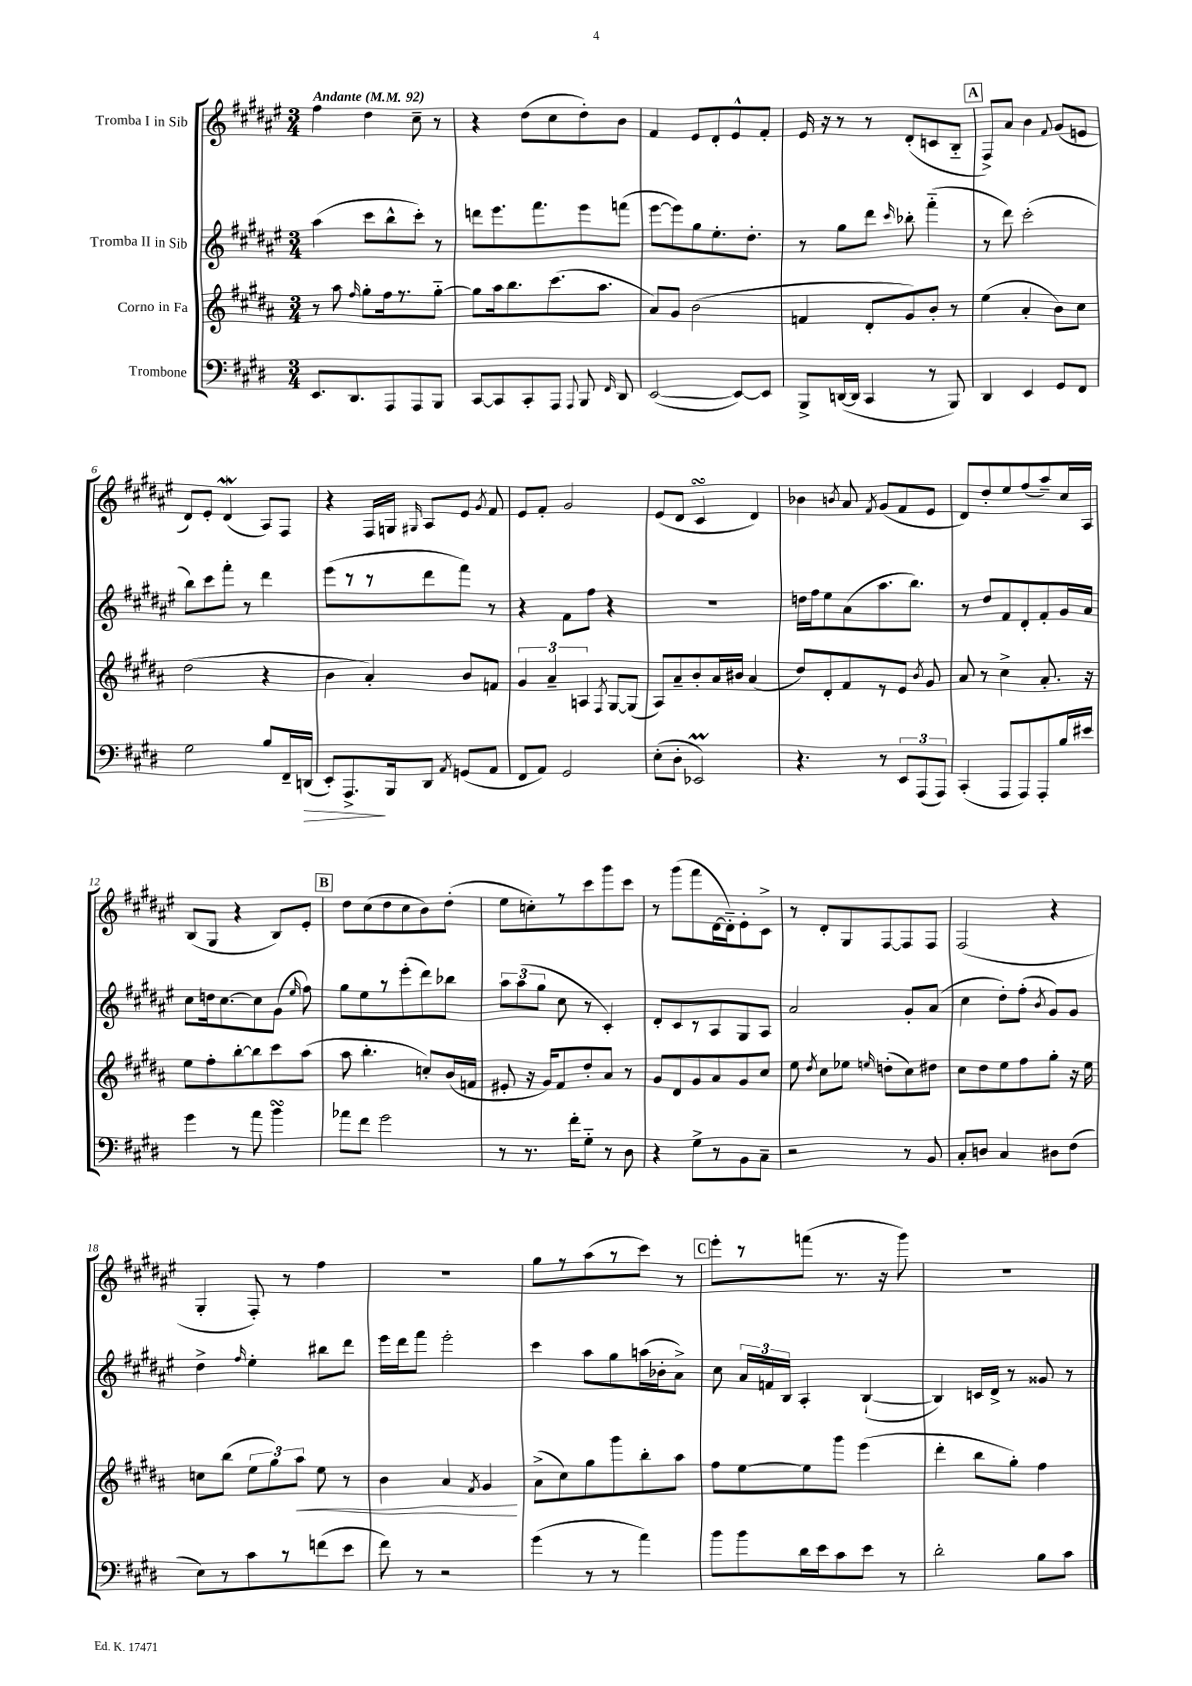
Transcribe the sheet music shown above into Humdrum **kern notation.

**kern	**dynam	**kern	**dynam	**kern	**kern
*part4	*part4	*part3	*part3	*part2	*part1
*staff4	*staff4	*staff3	*staff3	*staff2	*staff1
*I"Trombone	*	*I"Corno in Fa	*	*I"Tromba II in Sib	*I"Tromba I in Sib
*clefF4	*	*clefG2	*	*clefG2	*clefG2
*k[f#c#g#d#]	*	*k[f#c#g#d#a#]	*	*k[f#c#g#d#a#e#]	*k[f#c#g#d#a#e#]
*M3/4	*	*M3/4	*	*M3/4	*M3/4
*MM92	*	*MM92	*	*MM92	*MM92
=1	=1	=1	=1	=1	=1
!	!	!	!	!	!LO:TX:a:B:t=Andante
8.EE/L	.	8r	.	(4aa#\	4ff#\
.	.	8aa#\	.	.	.
8.DD#/	.	.	.	.	.
.	.	16qqff#/	.	.	.
.	.	8gg#'\L	.	8ccc#\L	4dd#\
8AAA/	.	16ff#\k	.	8bb^^\	.
.	.	8.r	.	.	.
8AAA/	.	.	.	8ccc#'\J)	8cc#~\
8BBB/J	.	[8gg#\J	.	8r	8r
=2	=2	=2	=2	=2	=2
[8CC#/L	.	8gg#\L]	.	8dddn\L	4r
8CC#/]	.	16aa#\k	.	8.eee#\	.
.	.	8.bb\	.	.	.
8CC#'/	.	.	.	.	(8dd#\L
.	.	.	.	8.fff#\	.
8AAA/J	.	(8.ccc#\	.	.	8cc#\
8qqAAA/	.	.	.	.	.
8BBB/	.	.	.	8eee#\	8dd#'\)
.	.	8.aa#\J	.	.	.
16qqFF#/	.	.	.	.	.
8DD#/	.	.	.	(8fffn\J	8b\J
=3	=3	=3	=3	=3	=3
([2EE/	.	8a#/L)	.	[8eee#\L	4f#/
.	.	8g#/J	.	8eee#\])	.
.	.	(2b\	.	8gg#\	8e#/L
.	.	.	.	8.ee#'\	8d#'/
8EE/L_)	.	.	.	.	8e#^^/
.	.	.	.	8.dd#'\J	.
8EE/J]	.	.	.	.	8f#'/J
=4	=4	=4	=4	=4	=4
8BBB^/L	.	4fn/	.	8r	16e#/
.	.	.	.	.	16r
([16DDn/L	.	.	.	8gg#\L	8r
16DD/JJ]	.	.	.	.	.
4CC#/	.	8d#'/L	.	8ddd#\J	8r
.	.	.	.	16qqccc#/	.
.	.	8g#/)	.	8bb-X'\	(8d#'/L
8r	.	8b'/J	.	(4fff#\	8cn/
8BBB/)	.	8r	.	.	8B/J
!!LO:REH:place=s1:t=A
=5	=5	=5	=5	=5	=5
4DD#/	.	(4ee\	.	8r	8F#^/L)
.	.	.	.	8ddd#\)	8a#/J
4EE/	.	4a#'/	.	(2ccc#'\	4b\
.	.	.	.	.	8qqf#/
8GG#/L	.	8b\L)	.	.	(8g#/L
8FF#/J	.	8cc#\J	.	.	8en/J
!!LO:LB:g=z
=6	=6	=6	=6	=6	=6
2G#\	.	(2dd#\	.	8bb\L)	8d#/L)
.	.	.	.	8ccc#\	8e#'/J
.	.	.	.	8fff#'\J	(4d#W/
.	.	.	.	8r	.
8B/L	.	4r	.	4ddd#\	8A#/L)
16FF#~/L	.	.	.	.	8F#/J
!	!LO:HP:b	!	!	!	!
(16DDn/JJ	>	.	.	.	.
=7	=7	=7	=7	=7	=7
8EE'/L)	.	4b\	.	(8eee#\L	4r
8.AAA^/	.	.	.	8r	.
.	.	4a#'/)	.	8r	16F#/LL
16BBB/k	]	.	.	.	16Gn/JJ
.	.	.	.	.	16qqG#X/
8DD#/J	.	.	.	8ddd#\	8A#/L
8qAA/	.	.	.	.	.
(8GGn/L	.	8b/L	.	8fff#\J)	8e#/J
.	.	.	.	.	8qg#/
8AA/J	.	8fn/J	.	8r	8f#/
=8	=8	=8	=8	=8	=8
8FF#/L	.	6g#/	.	4r	8e#/L
8AA/J)	.	.	.	.	8f#'/J
.	.	6a#~/	.	.	.
2GG#/	.	.	.	8f#\L	2g#/
.	.	6An/	.	.	.
.	.	.	.	8ff#\J	.
.	.	8qF#/	.	.	.
.	.	[8G#/L	.	4r	.
.	.	(8G#/J]	.	.	.
=9	=9	=9	=9	=9	=9
(8E'\L	.	8A#/L)	.	2.r	(8e#/L
8D#'\J	.	8a#~/	.	.	8d#/J
2EE-XM/)	.	8b'/	.	.	4c#sSSS/
.	.	16a#/L	.	.	.
.	.	16b#X/JJ	.	.	.
.	.	(4a#/	.	.	4d#/)
=10	=10	=10	=10	=10	=10
4.r	.	8dd#/L)	.	16ddn\LL	4b-X\
.	.	.	.	16ff#\J	.
.	.	8d#'/	.	8ee#\	.
.	.	.	.	.	8qbn/
.	.	8f#/	.	(8a#\	8a#/
.	.	.	.	.	8qf#/
8r	.	8r	.	8.aa#\	(8g#/L
12EE/L	.	8e/J	.	.	8f#/
.	.	.	.	8.bb\J)	.
(12AAA/	.	.	.	.	.
.	.	8qb/	.	.	.
.	.	8g#/	.	.	8e#/J
12AAA/J)	.	.	.	.	.
=11	=11	=11	=11	=11	=11
(4CC#'/	.	8a#/	.	8r	8d#/L)
.	.	8r	.	8dd#/L	8dd#'/
8AAA/L	.	4cc#^\	.	8f#/	8ee#/
8AAA/)	.	.	.	8d#'/	(8ff#/
8AAA'/	.	8.a#'/	.	8f#'/	8aa#~/)
16B/L	.	.	.	16g#/L	16cc#/L
16e#X/JJ	.	16r	.	16a#/JJ	16A#/JJ
!!LO:LB:g=z
=12	=12	=12	=12	=12	=12
4g#\	.	8ee\L	.	8cc#\L	(8B/L
.	.	8ff#'\	.	16ddn\k	8G#/J
.	.	.	.	[8.cc#\	.
8r	.	[8bb'\	.	.	4r
8a\	.	8bb\]	.	8cc#\]	.
4bsSSS\	.	8ccc#\	.	(8g#\J	8B/L)
.	.	.	.	16qqee#/	.
.	.	(8aa#\J	.	8ff#\)	8e#'/J
!!LO:REH:place=s1:t=B
=13	=13	=13	=13	=13	=13
8a-X\L	.	8aa#\	.	8gg#\L	8dd#\L
8f#\J	.	4.bb'\	.	8ee#\	(8cc#\
2g#\	.	.	.	8r	8dd#\
.	.	.	.	(8eee#'\	8cc#\
.	.	8ccn'/L)	.	8ddd#\)	8b\)
.	.	(16b/L	.	8bb-X\J	(8dd#'\J
.	.	16fn/JJ	.	.	.
=14	=14	=14	=14	=14	=14
8r	.	8e#X'/	.	12aa#\L	8ee#\L
.	.	.	.	(12aa#\	.
8.r	.	16r	.	.	8ccn'\)
.	.	.	.	12gg#\J	.
.	.	16g#/KL)	.	.	.
.	.	8f#/	.	8cc#\	8r
16f#'\KL	.	.	.	.	.
8G#\J	.	8dd#'/	.	8r	8ccc#\
8r	.	8a#/J	.	4c#'/)	8ggg#\
8D#\	.	8r	.	.	8ccc#\J
=15	=15	=15	=15	=15	=15
4r	.	8g#/L	.	8d#'/L	8r
.	.	8d#/	.	8c#/	(8ggg#\L
8G#^\L	.	8g#/	.	8r	8fff#\
8r	.	8a#/	.	8A#/	[16d#\L
.	.	.	.	.	16d#\J])
8BB\	.	8g#/	.	8G#/	8e#'\
8C#~\J	.	8cc#/J	.	8A#/J	8c#^\J
=16	=16	=16	=16	=16	=16
2r	.	8ee\	.	2a#/	8r
.	.	8qdd#/	.	.	.
.	.	8cc#\L	.	.	8d#'/L
.	.	8ee-X\J	.	.	8G#/
.	.	16qqeen/	.	.	.
.	.	(8ddn'\L	.	.	[8F#/
8r	.	8cc#\)	.	8g#'/L	8F#/]
8BB/	.	8dd#X\J	.	(8a#/J	8F#/J
=17	=17	=17	=17	=17	=17
8C#'/L	.	8cc#\L	.	4cc#\	(2F#/
8Dn/J	.	8dd#\	.	.	.
4C#/	.	8ee\	.	8dd#'\L)	.
.	.	8ff#\	.	(8ff#'\J	.
.	.	.	.	8qb/	.
8D#X\L	.	8gg#'\J	.	8g#/L)	4r
(8F#\J	.	16r	.	8g#/J	.
.	.	16ee\	.	.	.
!!LO:LB:g=z
=18	=18	=18	=18	=18	=18
8E\L)	.	8ccn\L	.	4dd#^\	4G#'/
8r	.	(8bb\J	.	.	.
.	.	.	.	16qqff#/	.
8c#\	.	12ee\L	.	4ee#'\	8F#'/)
.	.	12gg#\)	.	.	.
8r	.	.	.	.	8r
!	!	!	!LO:HP:b	!	!
.	.	12aa#\J	<	.	.
(8fn\	.	8ee\	.	8bb#X\L	4ff#\
8e\J	.	8r	.	8ddd#\J	.
=19	=19	=19	=19	=19	=19
8f#\)	.	4b\	.	16eee#\LL	2.r
.	.	.	.	16ddd#\J	.
8r	.	.	.	8fff#\J	.
2r	.	4a#/	.	2eee#'\	.
.	.	8qf#/	.	.	.
.	.	4g#/	.	.	.
.	.	.	[	.	.
=20	=20	=20	=20	=20	=20
(4g#\	.	(8a#^\L	.	4ccc#\	8gg#\L
.	.	8cc#\)	.	.	8r
8r	.	8gg#\	.	8aa#\L	(8aa#\
8r	.	8ggg#\	.	8gg#\	8r
4a\)	.	8bb'\	.	(16aan\L	8ccc#\J)
.	.	.	.	16b-X'\J	.
.	.	8aa#\J	.	8a#^\J)	8r
!!LO:REH:place=s1:t=C
=21	=21	=21	=21	=21	=21
8b\L	.	8ff#\L	.	8cc#\	8eee#'\L
8b\	.	[8ee\	.	24a#/LL	8r
.	.	.	.	24fn/	.
.	.	.	.	24B/JJ	.
16d#\L	.	8ee\]	.	4A#'/	(8fffn\J
16e\J	.	.	.	.	.
8c#\	.	8ggg#\J	.	.	8.r
8e\J	.	(4eee\	.	([4B`/	.
.	.	.	.	.	16r
8r	.	.	.	.	8ggg#\)
=22	=22	=22	=22	=22	=22
2d#'\	.	4ddd#'\	.	4B/])	2.r
.	.	8bb\L	.	16cn/LL	.
.	.	.	.	16d#^/JJ	.
.	.	8gg#'\J)	.	8r	.
8B\L	.	4ff#\	.	8g##X/	.
8c#\J	.	.	.	8r	.
==	==	==	==	==	==
*-	*-	*-	*-	*-	*-
